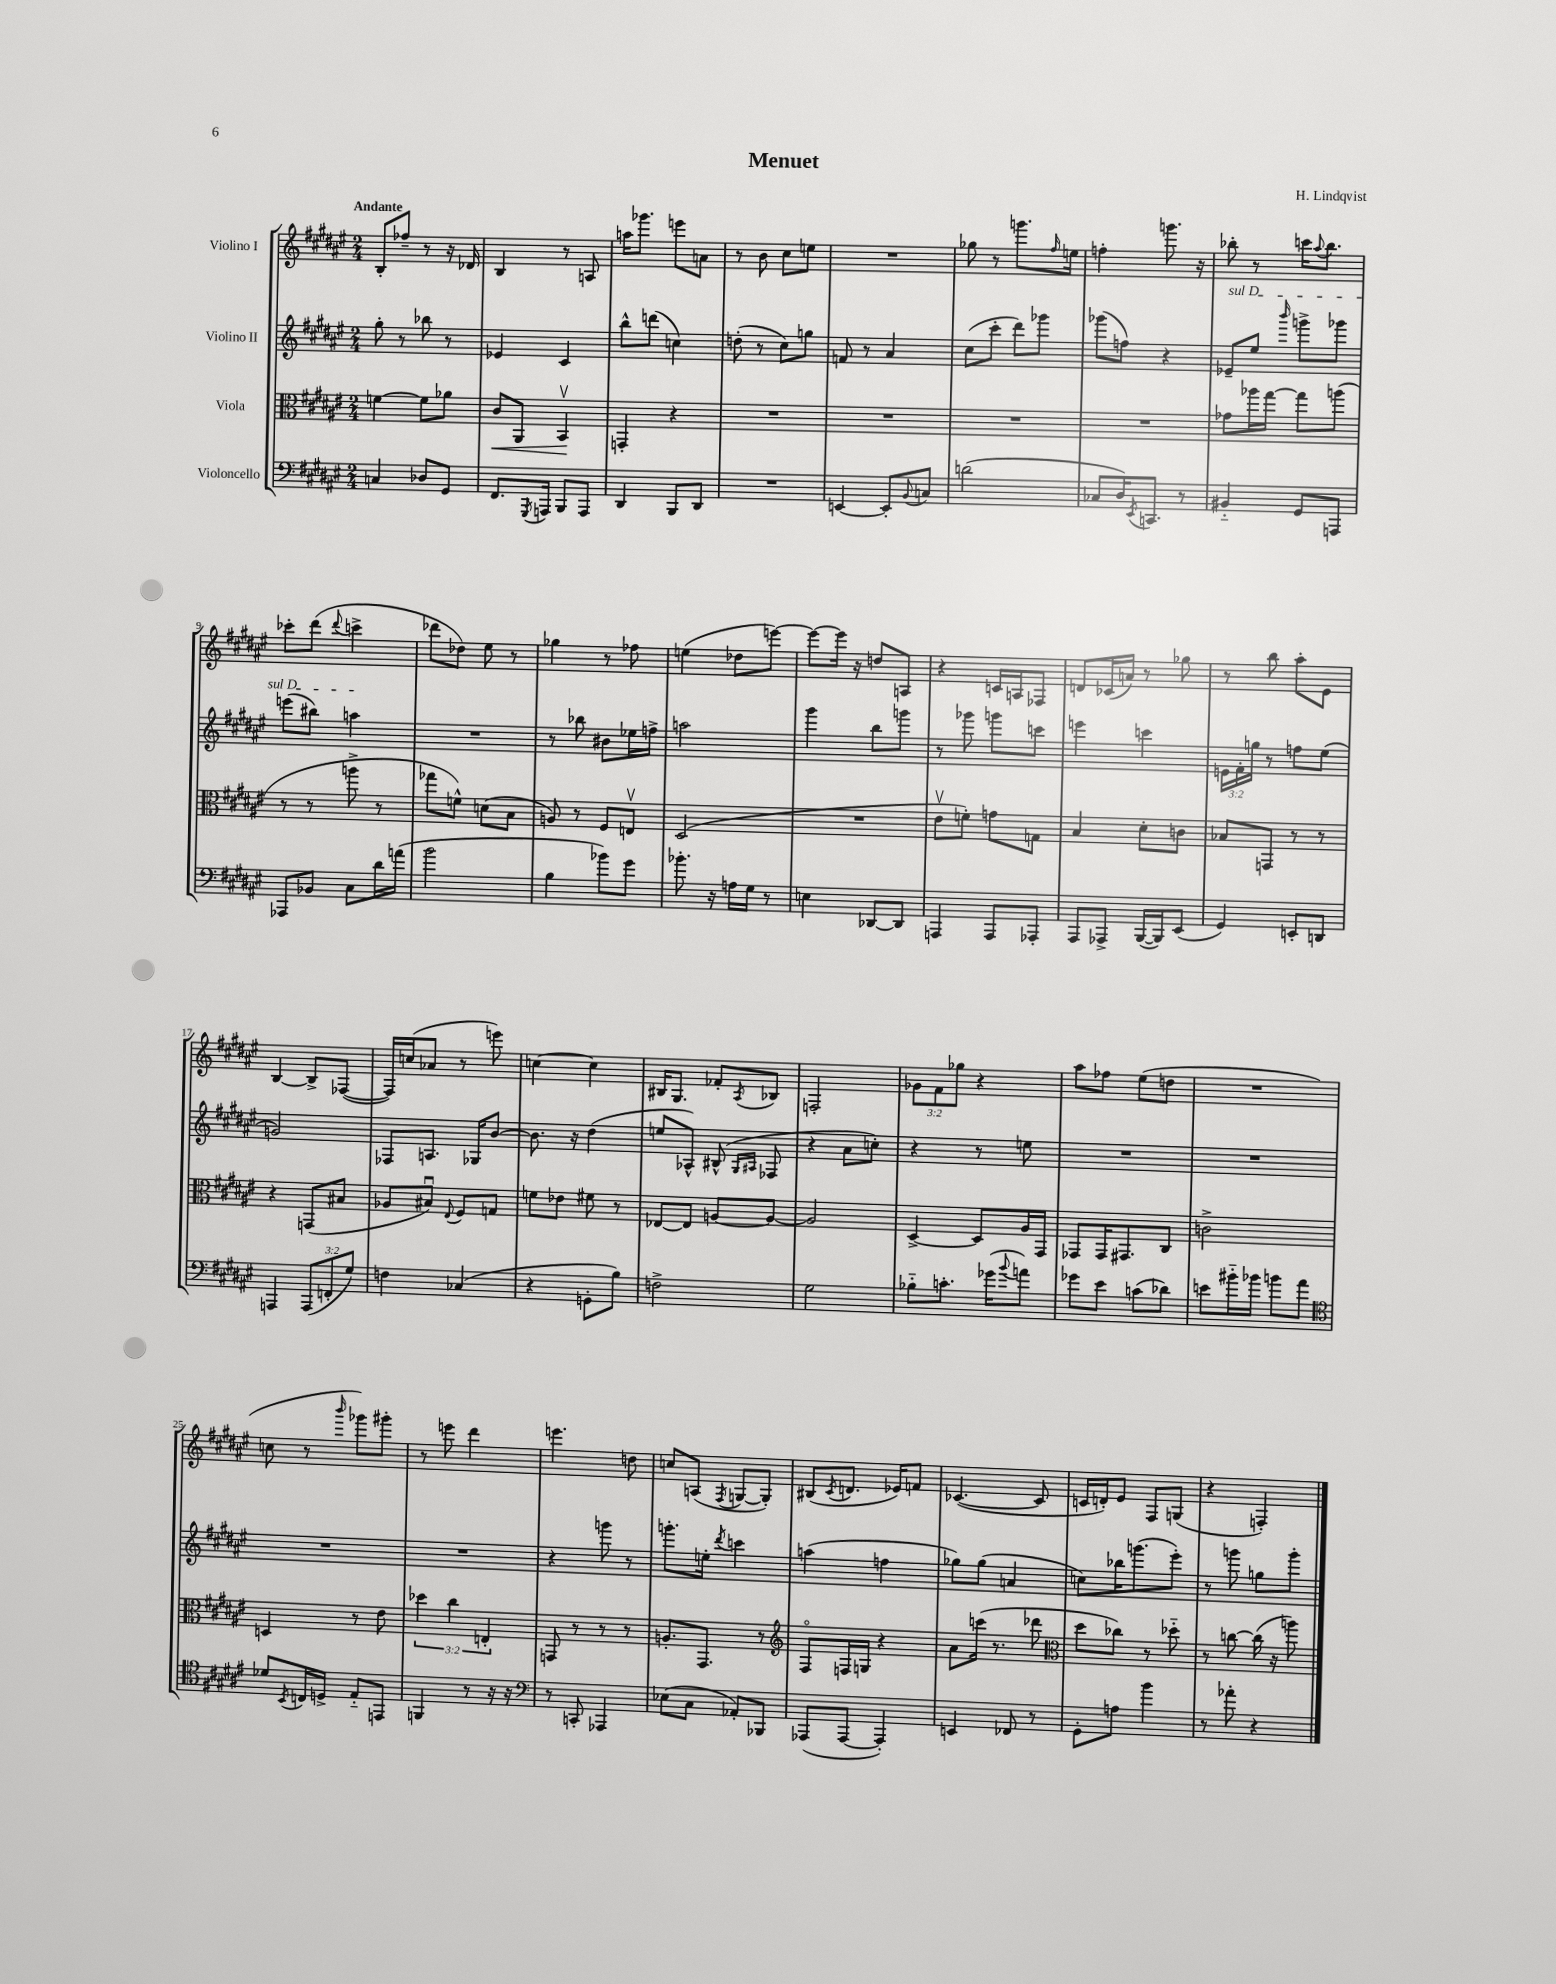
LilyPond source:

\header { title = "Menuet" composer = "H. Lindqvist" }
<<
\new StaffGroup <<
\new Staff = "s0" \with { instrumentName = "Violino I" } {
    \clef treble \key fis \major \numericTimeSignature \time 2/4 \override Staff.TupletNumber.text = #tuplet-number::calc-fraction-text \tempo "Andante"
    b8-. fes''8-- r8 r16 des'16 |
    b4 r8 a8 |
    a''16 ges'''8. e'''8 a'8 |
    r8 b'8 cis''8 e''8 |
    R2 |
    ges''8 r8 g'''8. \grace { fis''16 } e''16 |
    f''4-. g'''8. r16 |
    bes''8-. r8 c'''16 \appoggiatura { ais''8 } bes''8. |
    ces'''8-. dis'''8( \appoggiatura { dis'''8 } c'''4-> |
    des'''8 des''8) eis''8 r8 |
    ges''4 r8 fes''8 |
    e''4( des''8 e'''8~) |
    e'''8~ e'''16 r16 d''8 a8 |
    r4 c'16 a16 fes8 |
    d'8 ces'16( a'16) r8 ges''8 |
    r8 b''8 ais''8-. eis'8 |
    b4~ b8-> fes8~( |
    fes16) c''16( aes'8 r8 e'''8) |
    c''4~ c''4 |
    bis16 gis8. fes'8-. \acciaccatura { ais8 } bes8 |
    f2-. |
    \tuplet 3/2 { ges'8 fis'8 ges''8 } r4 |
    ais''8 fes''8 eis''8( d''8 |
    R2 |
    c''8 r8 \grace { b'''16 } ges'''8) gis'''8-. |
    r8 e'''8 dis'''4 |
    e'''4. d''8 |
    c''8 a8( \acciaccatura { fis8 } g8~ g8-.) |
    bis8( \acciaccatura { cis'8 } d'8. ees'16) f'8 |
    ces'4.~( ces'8 |
    c'16 d'16-.) eis'8 fis8 g8( |
    r4 f4-.) \bar "|." |
}
\new Staff = "s1" \with { instrumentName = "Violino II" } {
    \clef treble \key fis \major \numericTimeSignature \time 2/4 \override Staff.TupletNumber.text = #tuplet-number::calc-fraction-text
    gis''8-. r8 bes''8 r8 |
    ees'4 cis'4 |
    b''8-^ d'''8( c''4) |
    d''8-.( r8 cis''8) g''8 |
    f'8 r8 ais'4 |
    cis''8( cis'''8-. dis'''8) ges'''8 |
    ges'''8( f''8) r4 |
    \once \override TextSpanner.bound-details.left.text = \markup { \italic "sul D" } ees'8--\startTextSpan eis''8 \grace { b'''16 } g'''8-> ges'''8 |
    e'''8( bis''8) a''4\stopTextSpan |
    R2 |
    r8 bes''8 bis'8 ees''16 f''16-> |
    a''2 |
    gis'''4 b''8 g'''8 |
    r8 ges'''8 g'''8 c'''8 |
    e'''4 c'''4 |
    \tuplet 3/2 { e'16 fis'16-. g''16 } r8 f''8 eis''8( |
    g'2) |
    fes8 a8. ges16 b'8~ |
    b'8. r16 dis''4( |
    e''8 aes8-^) bis8-^( \grace { gis16 ais16 } fes8 |
    r4 ais'8 c''8-.) |
    r4 r8 e''8 |
    R2 |
    R2 |
    R2 |
    R2 |
    r4 g'''8 r8 |
    g'''8.-. e''16-. \acciaccatura { dis'''8 } c'''4 |
    a''4( f''4 |
    ges''8) ges''8( a'4 |
    c''8) bes''16 g'''8.( eis'''8-.) |
    r8 g'''8 g''8 g'''8-. \bar "|." |
}
\new Staff = "s2" \with { instrumentName = "Viola" } {
    \clef alto \key fis \major \numericTimeSignature \time 2/4 \override Staff.TupletNumber.text = #tuplet-number::calc-fraction-text
    f'4~ f'8 aes'8 |
    cis'8\< ais,8 b,4\upbow\! |
    g,4-. r4 |
    R2 |
    R2 |
    R2 |
    R2 |
    ges'8 aes''16 gis''16~ gis''8 a''8( |
    r8 r8 a''8-> r8 |
    ges''8 f'8-^) d'8( b8 |
    a8) r8 fis8 e8\upbow |
    dis2( |
    R2 |
    eis'8\upbow f'8-.) g'8 g8 |
    b4 dis'8-. c'8 |
    bes8 g,8 r8 r8 |
    r4 g,8( bis8 |
    aes8 bis8\downbow) \appoggiatura { eis8 } fis8 g8 |
    f'8 ees'8 fis'8 r8 |
    ees8~ ees8 a8~ a8~ |
    a2 |
    dis4~-> dis8 ais16 gis,16 |
    ges,8 ges,16 gis,8. cis8 |
    c'2-> |
    d4 r8 eis'8 |
    \tuplet 3/2 { des''4 cis''4 e4-. } |
    g,8 r8 r8 r8 |
    a8.-. gis,8. r8 |
    \clef treble fis8\flageolet f16 g16 r4 |
    ais'8 c'''16( r8. des'''8 |
    \clef alto dis''8 ces''8) r8 des''8-_ |
    r8 c''8~ c''16( r16 a''8) \bar "|." |
}
\new Staff = "s3" \with { instrumentName = "Violoncello" } {
    \clef bass \key fis \major \numericTimeSignature \time 2/4 \override Staff.TupletNumber.text = #tuplet-number::calc-fraction-text
    c4 des8 gis,8 |
    fis,8. \acciaccatura { gis,,8 } a,,16 b,,8 a,,8 |
    dis,4 b,,8 dis,8 |
    R2 |
    e,4~ e,8-. \appoggiatura { b,8 } c8 |
    d'2( |
    ces8 dis16) \acciaccatura { eis,8 } c,8. r8 |
    bis,4-_ gis,8 a,,8 |
    aes,,8 bes,8 cis8 dis'16 a'16( |
    b'2 |
    b4 bes'8) gis'8 |
    bes'8.-. r16 a16 gis16 r8 |
    e4 des,8~ des,8 |
    a,,4 a,,8 aes,,8-. |
    ais,,8 aes,,8-> b,,16~( b,,16) eis,8( |
    gis,4) e,8-. d,8 |
    a,,4 \tuplet 3/2 { a,,8( f,8-. gis8) } |
    f4 ces4( |
    r4 g,8-. b8) |
    f2-> |
    gis2 |
    bes8-_ c'8.-. ges'16( \appoggiatura { b'8 } a'8) |
    ges'8 eis'8 c'8( des'8) |
    e'8 bis'16-_ bes'16 b'8 ais'8 |
    \clef tenor des'8 \acciaccatura { b,8 } c16 d16-> eis8-_ e,8 |
    f,4 r8 r16 r16 |
    \clef bass r8 c,8-. aes,,4 |
    ees8( cis8 aes,8-.) bes,,8 |
    aes,,8( aes,,8~ aes,,4-.) |
    e,4 fes,8 r8 |
    gis,8-. a8 b'4 |
    r8 aes'8-. r4 \bar "|." |
}
>>
>>
